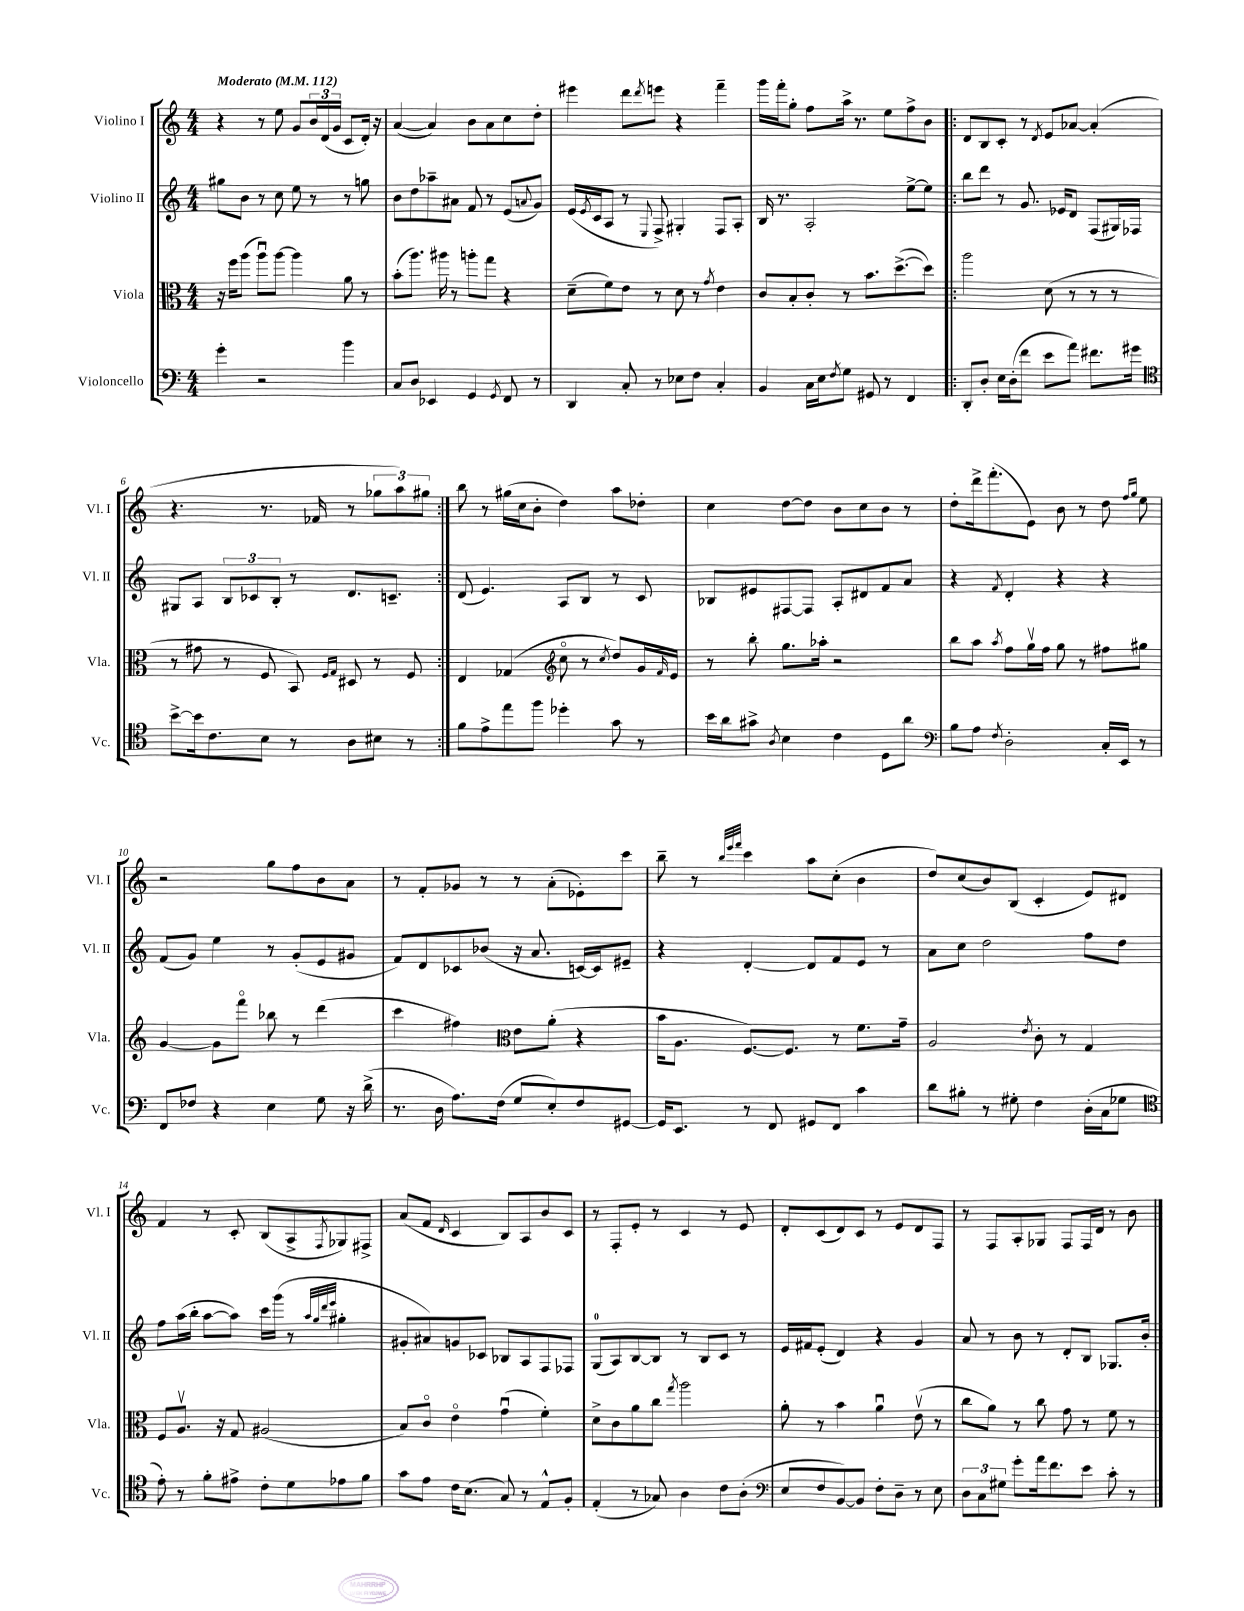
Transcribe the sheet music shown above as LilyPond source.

<<
\new StaffGroup <<
\new Staff = "s0" \with { instrumentName = "Violino I" shortInstrumentName = "Vl. I" } {
    \clef treble \key c \major \numericTimeSignature \time 4/4 \tempo "Moderato" 4 = 112
    r4 r8 e''8 g'8 \tuplet 3/2 { b'16 d'16( g'16 } c'8 d'16-.) r16 |
    a'4~( a'4) b'8 a'8 c''8 d''8-. |
    eis'''4 d'''8 \acciaccatura { d'''8 } e'''8 r4 f'''4-- |
    g'''16 f'''16-. g''8-. f''8 a''16-> r8. e''8 f''8-> b'8 |
    \repeat volta 2 { d'8 b8 c'8-. r8 \acciaccatura { d'8 } e'8 aes'8~ aes'4-.( |
    r4. r8. fes'16 r8 \tuplet 3/2 { ges''8 a''8) gis''8 } | }
    b''8 r8 gis''16( c''16 b'8-. d''4) a''8 des''8-. |
    c''4 d''8~ d''8 b'8 c''8 b'8 r8 |
    d''8-. d'''16-> f'''8.-.( e'8) b'8 r8 d''8 \grace { f''16 g''16 } e''8 |
    r2 g''8 f''8 b'8 a'8 |
    r8 f'8-. ges'8 r8 r8 a'8-.( ees'8-.) c'''8 |
    b''8-- r8 \grace { b''32 e'''32 f'''32 } c'''4 a''8 c''8-.( b'4 |
    d''8) c''8( b'8) b8( c'4-. e'8) dis'8 |
    f'4 r8 c'8-. b8( a8-> \acciaccatura { f8 } ges8) fis8-> |
    a'8( f'8 \grace { d'16 } c'4 b8) a8 b'8 c'8 |
    r8 f8-. e'8-. r8 c'4 r8 e'8 |
    d'8-. c'8( d'8) c'8 r8 e'8 d'8 f8 |
    r8 f8 a8-. ges8 f8 f16 d'16 r8 b'8 \bar "|." |
}
\new Staff = "s1" \with { instrumentName = "Violino II" shortInstrumentName = "Vl. II" } {
    \clef treble \key c \major \numericTimeSignature \time 4/4
    gis''8 b'8 r8 c''8 e''8 r8 r8 g''8 |
    b'8 d''8 aes''8-- ais'8 f'8 r8 e'8( \appoggiatura { a'8 } g'8) |
    e'16( \acciaccatura { e'8 } c'16 a8 r8 \appoggiatura { e8 } f8->) gis4-. f8 a8-. |
    b16 r8. a2-. e''8~-> e''8 |
    \repeat volta 2 { b''8 d'''8 r8 g'8. ees'16 d'8 f8( gis16) fes16 |
    gis8 a8 \tuplet 3/2 { b8 ces'8 b8-. } r8 d'8. c'8.-- | }
    d'8( e'4.) a8 b8 r8 c'8 |
    bes8 eis'8 fis8~ fis8 a8-. dis'8 f'8 a'8 |
    r4 \acciaccatura { f'8 } d'4-. r4 r4 |
    f'8( g'8) e''4 r8 g'8-.( e'8 gis'8 |
    f'8) d'8 ces'8 bes'8( r16 a'8. c'16~) c'16 eis'8-- |
    r4 d'4~-. d'8 f'8 e'8 r8 |
    a'8 c''8 d''2 f''8 d''8 |
    f''8 a''16( b''16-. a''8~ a''8) c'''16 g'''16( r8 \grace { a''32 g''32 d'''32 e'''32 } gis''4-. |
    gis'8-. ais'8) g'8 ces'8 bes8 a8 f8 fes8 |
    g8-0( a8) b8~ b8 r8 b8 c'8 r8 |
    e'16 fis'16 e'8-.( d'4) r4 g'4 |
    a'8 r8 b'8 r8 d'8-. b8 ges8. b'16-. \bar "|." |
}
\new Staff = "s2" \with { instrumentName = "Viola" shortInstrumentName = "Vla." } {
    \clef alto \key c \major \numericTimeSignature \time 4/4
    r16 f''16 a''8( a''8\downbow) a''8~ a''4 a'8 r8 |
    b'8-.( a''8.) ais''16 r8 a''8-. g''8 r4 |
    d'8--( f'8) e'8 r8 d'8 r8 \acciaccatura { g'8 } e'4 |
    c'8 b8-. c'8-. r8 b'8. d''8.~->( d''8) |
    \repeat volta 2 { a''2 d'8( r8 r8 r8 |
    r8 gis'8 r8 f8 b,8) \grace { f16 g16 } dis8 r8 f8 | }
    e4 ges4( \clef treble c''8\flageolet r8 \acciaccatura { c''8 } d''8) g'16 \grace { f'16 } e'16 |
    r8 b''8-. g''8. aes''16-. r2 |
    b''8 a''8 \acciaccatura { a''8 } f''8 g''16\upbow f''16 g''8 r8 fis''8 gis''8 |
    g'4~ g'8 f'''8\flageolet bes''8 r8 d'''4( |
    c'''4 fis''4) \clef alto e'8 a'8-.( r4 |
    b'16 a8. f8.~) f8. r8 f'8. g'16-- |
    a2 \acciaccatura { e'8 } c'8-. r8 g4 |
    f8 a8.\upbow r16 g8 ais2( |
    b8) c'8\flageolet e'4\flageolet g'4\downbow( f'4-.) |
    d'8-> c'8 a'8 c''8 \acciaccatura { g''8 } a''2 |
    a'8-. r8 b'4 a'4\downbow e'8\upbow( r8 |
    c''8 a'8) r8 c''8 g'8 r8 f'8 r8 \bar "|." |
}
\new Staff = "s3" \with { instrumentName = "Violoncello" shortInstrumentName = "Vc." } {
    \clef bass \key c \major \numericTimeSignature \time 4/4
    g'4-. r2 b'4 |
    c8 d8 ees,4 g,4 \acciaccatura { g,8 } f,8 r8 |
    d,4 c8-. r8 ees8 f8 c4-. |
    b,4 c16 e16 \acciaccatura { f8 } g8 gis,8 r8 f,4 |
    \repeat volta 2 { d,8-. d8-. e16 d16-.( f'8 e'8 a'8) fis'8. gis'16 |
    \clef tenor b'8~-> b'16 c'8. b8 r8 a8 bis8 r8 | }
    f'8 e'8-> e''8 f''8 des''4-. g'8 r8 |
    b'16 a'16 gis'8-> \acciaccatura { a8 } b4 c'4 d8 a'8 |
    \clef bass b8 a8 \acciaccatura { f8 } d2-. c16-. e,16 r8 |
    f,8 fes8 r4 e4 g8 r16 d'16->( |
    r8. d16 a8.) f16( g8 e8-.) f8 gis,8~ |
    gis,16 e,8. r8 f,8 gis,8 f,8 c'4 |
    d'8 bis8-. r8 gis8-. f4 d16-.( c16 ges8 |
    \clef tenor e'8-.) r8 f'8-. eis'8-> c'8-. d'8 ees'8 f'8 |
    g'8 e'8 c'16 b8.( g8) r8 e8-^ f8-. |
    e4-.( r8 ges8) a4 c'8 a8-.( |
    \clef bass e8 f8 b,8~) b,8 f8-. d8-- r8 e8 |
    \tuplet 3/2 { d8 c8 gis8 } g'8-. a'16 f'8. e'8 c'8-. r8 \bar "|." |
}
>>
>>
